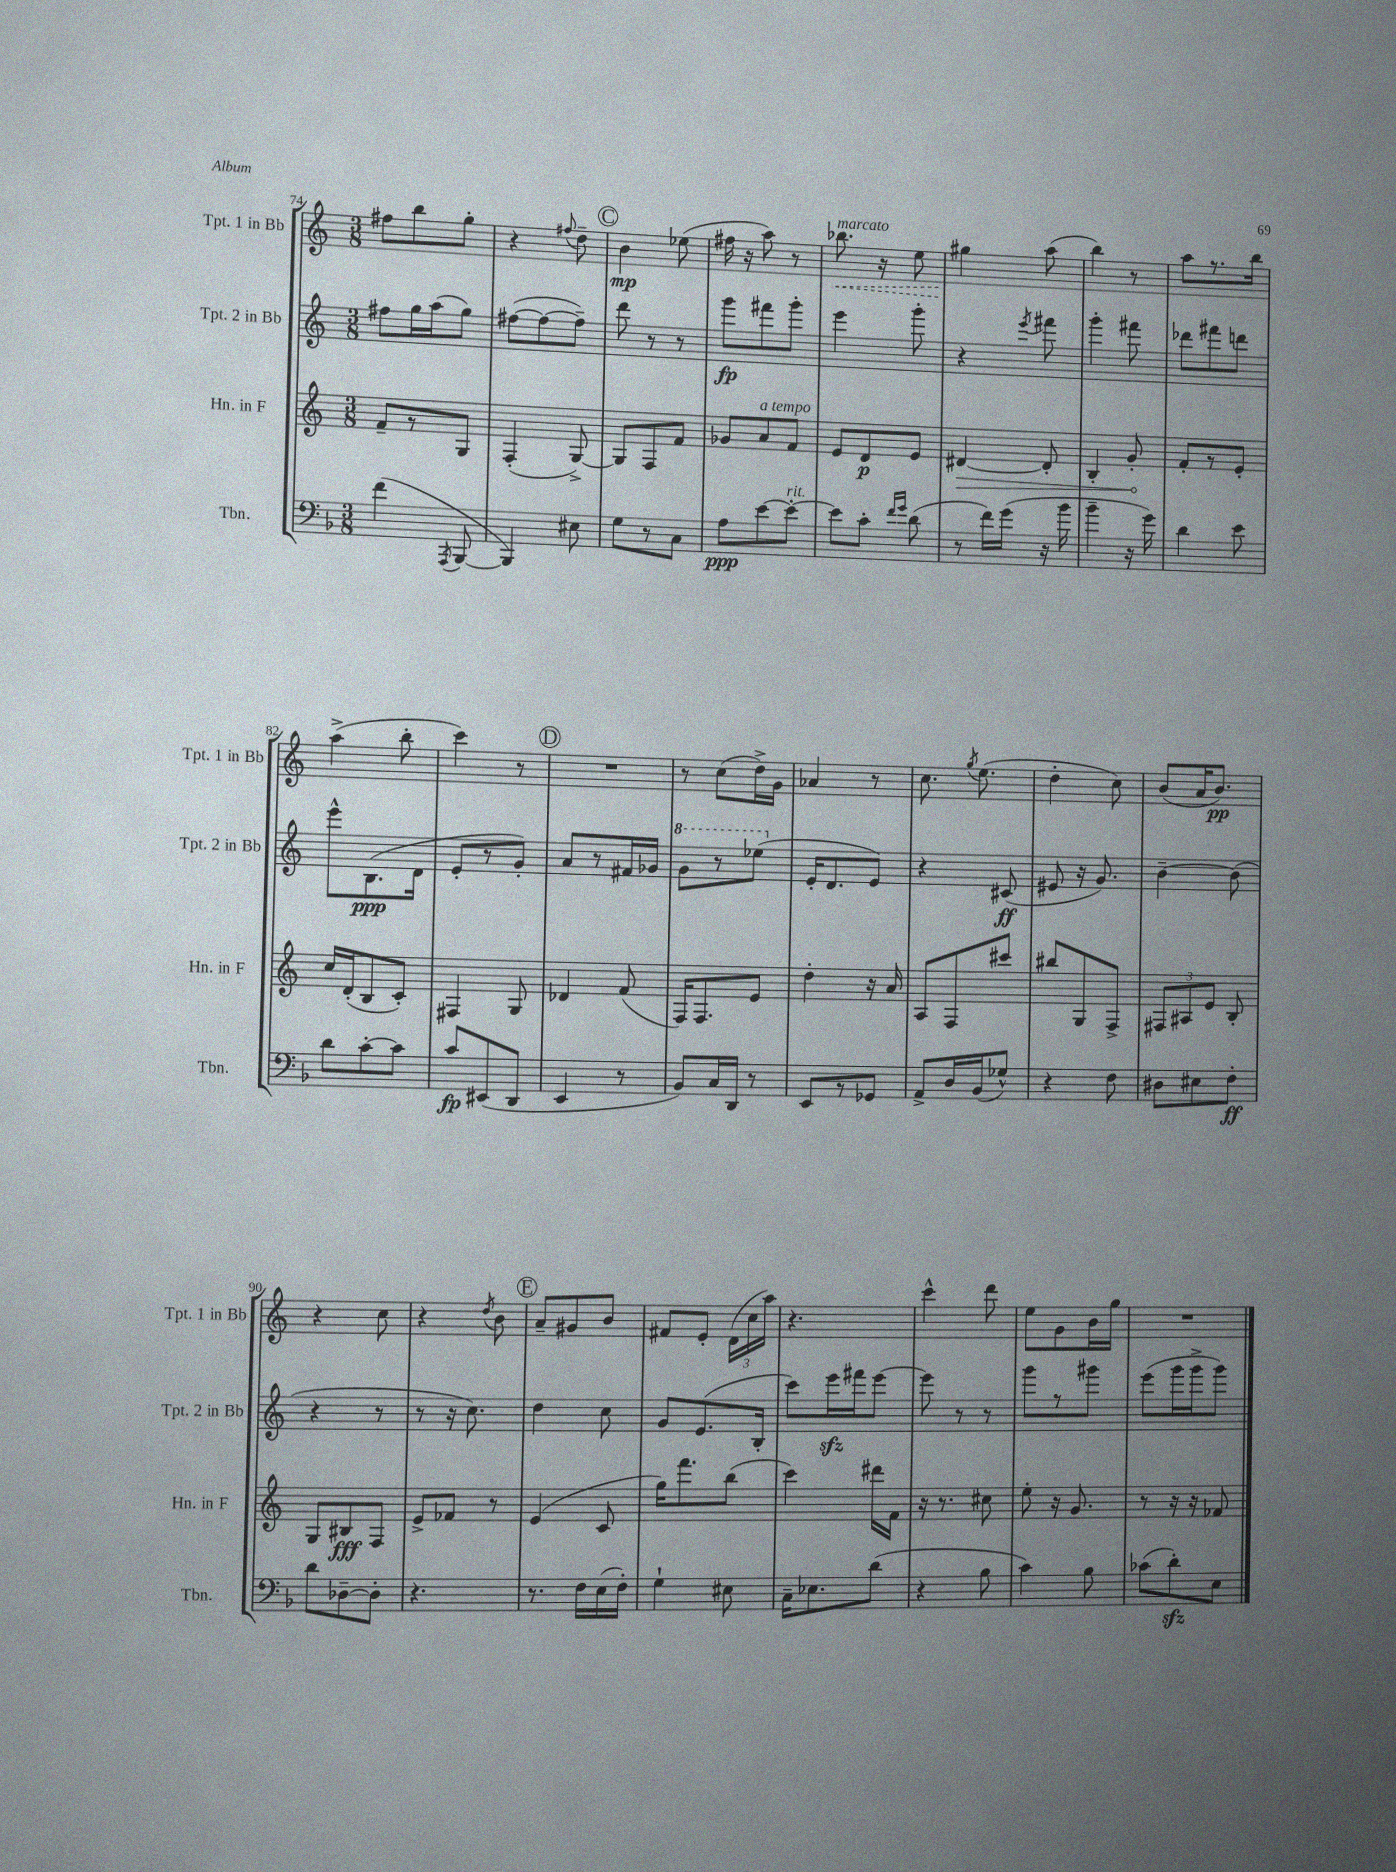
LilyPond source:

<<
\new StaffGroup <<
\new Staff = "s0" \with { instrumentName = "Tpt. 1 in Bb" shortInstrumentName = "Tpt. 1 in Bb" } {
    \clef treble \key c \major \numericTimeSignature \time 3/8
    \autoBeamOff fis''8[ b''8 g''8]-. |
    r4 \appoggiatura { fis''8 } d''8-- |
    \mark \markup { \circle "C" } b'4\mp ees''8( |
    fis''16 r16 a''8) r8 |
    \once \override Hairpin.style = #'dashed-line bes''8.\<^\markup { \italic "marcato" } r16 e''8 |
    gis''4\! a''8( |
    b''4) r8 |
    a''8[ r8. b''16] |
    a''4->( b''8-. |
    c'''4) r8 |
    \mark \markup { \circle "D" } R4. |
    r8 c''8[( d''16->) g'16] |
    aes'4 r8 |
    c''8. \acciaccatura { g''8 } e''8.( |
    d''4-. c''8) |
    b'8[( a'16 b'8.]\pp) |
    r4 c''8 |
    r4 \acciaccatura { d''8 } b'8 |
    \mark \markup { \circle "E" } a'8[-- gis'8 b'8] |
    fis'8[ e'8]-. \tuplet 3/2 { d'16[( c''16 a''16]) } |
    r4. |
    c'''4-^ d'''8 |
    e''8[ g'8 b'16 g''16] |
    R4. \bar "|." |
}
\new Staff = "s1" \with { instrumentName = "Tpt. 2 in Bb" shortInstrumentName = "Tpt. 2 in Bb" } {
    \clef treble \key c \major \numericTimeSignature \time 3/8
    \autoBeamOff fis''8[ g''16 a''16( g''8]) |
    fis''8[~( fis''8~ fis''8]--) |
    \mark \markup { \circle "C" } d'''8 r8 r8 |
    g'''8[\fp fis'''8 g'''8]-. |
    e'''4 g'''8-. |
    r4 \acciaccatura { e'''8 } fis'''8 |
    g'''4-. fis'''8 |
    des'''8[ fis'''8 d'''8] |
    e'''8[-^ b8.\ppp( d'16] |
    e'8[-. r8 g'8]-.) |
    \mark \markup { \circle "D" } a'8[ r8 fis'16 ges'16] |
    \ottava #1 g''8[ r8 ees'''8]( \ottava #0 |
    e'16[-. d'8. e'8]) |
    r4 cis'8\ff( |
    eis'8 r16 g'8.) |
    b'4~-- b'8( |
    r4 r8 |
    r8 r16 c''8.) |
    \mark \markup { \circle "E" } d''4 c''8 |
    g'8[ e'8.( b16]-. |
    c'''8[) e'''16\sfz fis'''16 e'''8]~ |
    e'''8 r8 r8 |
    g'''8[ r8 gis'''8] |
    e'''8[( g'''16 g'''16-> g'''8]) \bar "|." |
}
\new Staff = "s2" \with { instrumentName = "Hn. in F" shortInstrumentName = "Hn. in F" } {
    \clef treble \key c \major \numericTimeSignature \time 3/8
    \autoBeamOff f'8[-- r8 g8] |
    f4-.( g8~->) |
    \mark \markup { \circle "C" } g8[ f8 f'8] |
    ges'8[ a'8^\markup { \italic "a tempo" } f'8] |
    e'8[ d'8\p e'8] |
    \once \override Hairpin.circled-tip = ##t dis'4~\> dis'8-. |
    b4-. g'8-.\! |
    f'8[-. r8 e'8]-. |
    c''16[ d'16-.( b8 c'8]-.) |
    fis4 g8 |
    \mark \markup { \circle "D" } des'4 f'8( |
    f16[) f8. e'8] |
    d''4-. r16 a'16 |
    a8[ f8 cis'''8] |
    bis''8[ g8 f8]-> |
    \tuplet 3/2 { fis8[ ais8 e'8] } b8-. |
    g8[ bis8\fff f8] |
    e'8[-> fes'8] r8 |
    \mark \markup { \circle "E" } e'4( c'8 |
    g''16[) f'''8. b''8]( |
    c'''4) dis'''16[ f'16] |
    r16 r8. cis''8 |
    e''8-. r16 g'8. |
    r8 r16 r16 fes'8 \bar "|." |
}
\new Staff = "s3" \with { instrumentName = "Tbn." shortInstrumentName = "Tbn." } {
    \clef bass \key f \major \numericTimeSignature \time 3/8
    \autoBeamOff f'4( \acciaccatura { a,,8 } bes,,8~ |
    bes,,4) eis8 |
    \mark \markup { \circle "C" } g8[ r8 c8] |
    a8[\ppp e'8~ e'8]~-.^\markup { \italic "rit." } |
    e'8[ c'8]-. \grace { f'16[ g'16] } d'8( |
    r8 f'16[) g'16]( r16 bes'16 |
    bes'4-- r16 g'16) |
    d'4 e'8 |
    d'8[ c'8~-. c'8] |
    c'8[\fp eis,8( d,8] |
    \mark \markup { \circle "D" } e,4 r8 |
    bes,8[) c16 d,16] r8 |
    e,8[ r8 ges,8] |
    a,8[-> d16 bes,16( ges8]-^) |
    r4 f8 |
    dis8[ eis8 f8]-.\ff |
    d'8[ des8~-- des8]-. |
    r4. |
    \mark \markup { \circle "E" } r8. f16[ e16( f16]-.) |
    g4-! eis8 |
    c16[-- ees8. d'8]( |
    r4 bes8 |
    c'4) bes8 |
    ces'8[( d'8-.\sfz) e8] \bar "|." |
}
>>
>>
\layout { \context { \Score currentBarNumber = #74 } }
